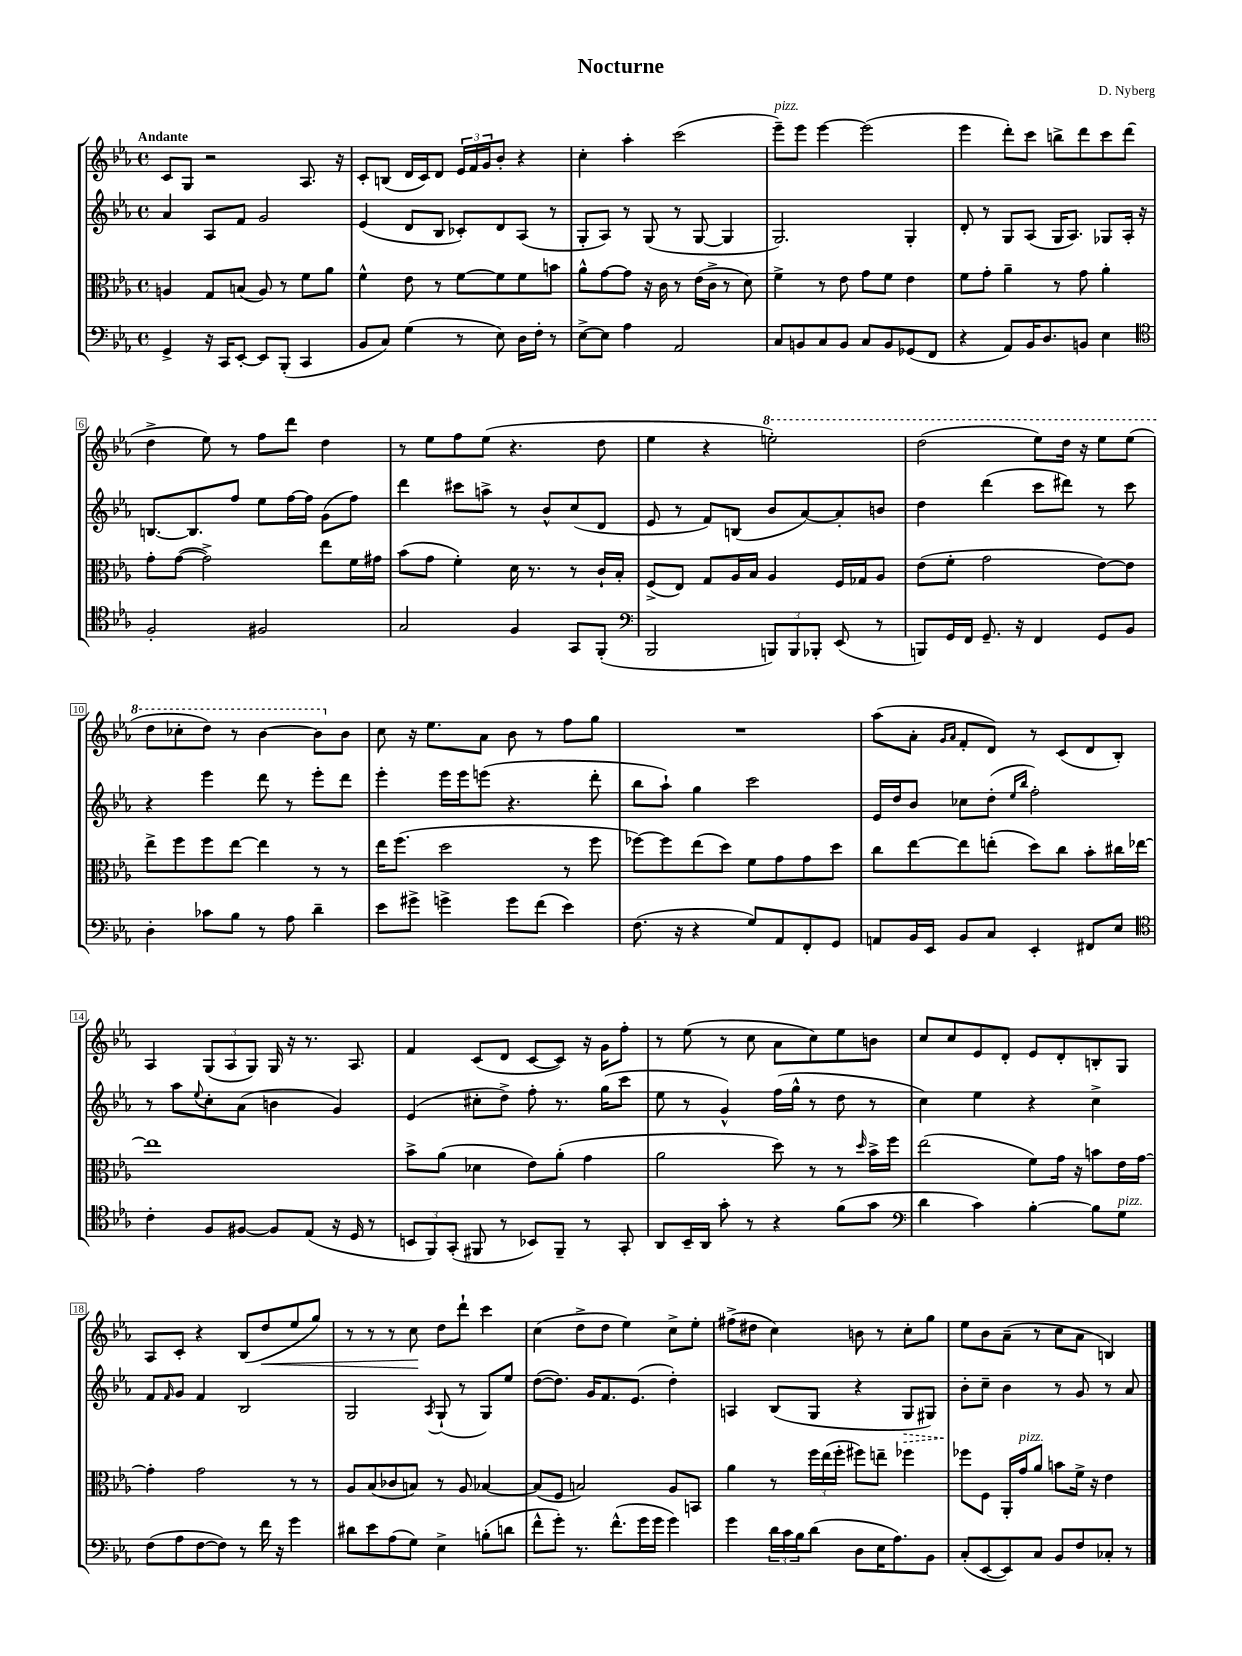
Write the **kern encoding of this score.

**kern	**kern	**kern	**dynam	**kern	**dynam
*part4	*part3	*part2	*part2	*part1	*part1
*staff4	*staff3	*staff2	*staff2	*staff1	*staff1
*clefF4	*clefC3	*clefG2	*	*clefG2	*
*k[b-e-a-]	*k[b-e-a-]	*k[b-e-a-]	*	*k[b-e-a-]	*
*M4/4	*M4/4	*M4/4	*	*M4/4	*
*met(c)	*met(c)	*met(c)	*	*met(c)	*
=1	=1	=1	=1	=1	=1
!	!	!	!	!LO:TX:a:B:t=Andante	!
4GG^/	4An/	4a-/	.	8c/L	.
.	.	.	.	8G/J	.
16r	8G/L	8A-/L	.	2r	.
16CC/KL	.	.	.	.	.
[8EE-'/J	(8Bn/J	8f/J	.	.	.
8EE-/L]	8A/)	2g/	.	.	.
(8BBB-'/J	8r	.	.	.	.
4CC/	8f\L	.	.	8.A-/	.
.	8a-\J	.	.	.	.
.	.	.	.	16r	.
=2	=2	=2	=2	=2	=2
8BB-/L	4f^^\	(4e-/	.	8c'/L	.
8C/J)	.	.	.	(8Bn/J	.
(4G\	8e-\	8d/L	.	16d/LL	.
.	.	.	.	16c/J)	.
.	8r	8B-/J	.	8d/J	.
8r	[8f\L	8c-X'/L)	.	24e-/LL	.
.	.	.	.	24f/	.
.	.	.	.	24g/J	.
8E-\)	8f\]	8d/	.	8b-'/J	.
16D\LL	8f\	(8A-/J	.	4r	.
16F'\JJ	.	.	.	.	.
8r	8bn\J	8r	.	.	.
=3	=3	=3	=3	=3	=3
[8E-^\L	8a-^^\L	8G'/L	.	4cc'\	.
8E-\J]	[8g\	8A-/J)	.	.	.
4A-\	8g\J]	8r	.	4aa-'\	.
.	16r	(8G/	.	.	.
.	16c\	.	.	.	.
2AA-/	8r	8r	.	(2ccc\	.
.	(16e-\LL	[8G/	.	.	.
.	16c^\JJ	.	.	.	.
.	8r	4G/]	.	.	.
.	8d\)	.	.	.	.
=4	=4	=4	=4	=4	=4
!	!	!	!	!LO:TX:a:i:t=pizz.	!
8C/L	4f^\	2.G/)	.	8eee-~\L)	.
8BBn/	.	.	.	8eee-\J	.
8C/	8r	.	.	[4eee-\	.
8BB/J	8e-\	.	.	.	.
8C/L	8g\L	.	.	(2eee-\]	.
8BB/	8f\J	.	.	.	.
(8GG-X/	4e-\	4G'/	.	.	.
8FF/J	.	.	.	.	.
=5	=5	=5	=5	=5	=5
4r	8f\L	8d'/	.	4eee-\	.
.	8g'\J	8r	.	.	.
8AA-/L)	4a-~\	8G/L	.	8ddd'\L)	.
16BB-/K	.	(8A-/J	.	8ccc\J	.
8.D/	.	.	.	.	.
.	8r	16G/KL	.	8bbn^\L	.
.	.	8.A-/J)	.	.	.
8BBn/J	8g\	.	.	8ddd\	.
4E-\	4a-'\	8G-X/L	.	8ccc\	.
.	.	16A-'/Jk	.	(8ddd\J	.
.	.	16r	.	.	.
!!LO:LB:g=z
=6	=6	=6	=6	=6	=6
*clefC4	*	*	*	*	*
2F'/	8g'\L	[8.Bn/L	.	4dd^\	.
.	([8g\J	.	.	.	.
.	.	8.B/]	.	.	.
.	2g^\])	.	.	8ee-\)	.
.	.	8ff/J	.	8r	.
2F#X/	.	8ee-\L	.	8ff\L	.
.	.	[16ff\L	.	8ddd\J	.
.	.	16ff\JJ]	.	.	.
.	8ee-\L	(8g\L	.	4dd\	.
.	16f\L	8ff\J)	.	.	.
.	16g#X\JJ	.	.	.	.
=7	=7	=7	=7	=7	=7
2G/	(8b-\L	4ddd\	.	8r	.
.	8g\J	.	.	8ee-\L	.
.	4f'\)	8ccc#X\L	.	8ff\	.
.	.	8aan^\J	.	(8ee-\J	.
4F/	16d\	8r	.	4.r	.
.	8.r	.	.	.	.
.	.	8b-^^/L	.	.	.
8GG/L	8r	(8cc/	.	.	.
(8FF'/J	16c`/LL	8d/J	.	8dd\	.
.	16B-'/JJ	.	.	.	.
=8	=8	=8	=8	=8	=8
*clefF4	*	*	*	*	*
2BBB-/	(8F^/L	8e-/	.	4ee-\	.
.	8E-/J)	8r	.	.	.
.	8G/L	8f/L)	.	4r	.
.	16A-/L	(8Bn/J	.	.	.
.	16B-/JJ	.	.	.	.
*	*	*	*	*8va	*
12BBBn/L)	4A-/	8b-/L	.	2eeen'\)	.
12BBB/	.	.	.	.	.
.	.	[8a-/)	.	.	.
12BBB-X'/J	.	.	.	.	.
(8EE-/	16F/LL	8a-'/]	.	.	.
.	16G-X/J	.	.	.	.
8r	8A-/J	8bn/J	.	.	.
=9	=9	=9	=9	=9	=9
8BBBn/L)	(8e-\L	4dd\	.	(2ddd\	.
16GG/L	8f'\J	.	.	.	.
16FF/JJ	.	.	.	.	.
8.GG~/	2g\	(4ddd\	.	.	.
16r	.	.	.	.	.
4FF/	.	8ccc\L	.	8eee-\L)	.
.	.	8ddd#X\J)	.	16ddd\Jk	.
.	.	.	.	16r	.
8GG/L	[8e-\L)	8r	.	8eee-\L	.
8BB-/J	8e-\J]	8ccc\	.	(8eee-\J	.
!!LO:LB:g=z
=10	=10	=10	=10	=10	=10
4D'\	8ee-^\L	4r	.	8ddd\L	.
.	8ff\	.	.	8ccc-X'\	.
8c-X\L	8ff\	4eee-\	.	8ddd\J)	.
8B-\J	[8ee-\J	.	.	8r	.
8r	4ee-\]	8ddd\	.	[4bb-\	.
8A-\	.	8r	.	.	.
4d~\	8r	8eee-'\L	.	8bb-\L]	.
*	*	*	*	*X8va	*
.	8r	8ddd\J	.	8b-\J	.
=11	=11	=11	=11	=11	=11
8e-\L	16ee-\KL	4eee-'\	.	8cc\	.
.	(8.ff\J	.	.	.	.
8g#X^\J	.	.	.	16r	.
.	.	.	.	8.ee-\L	.
4gn^\	2dd\	16eee-\LL	.	.	.
.	.	16eee-\J	.	.	.
.	.	(8eeen\J	.	8a-\J	.
8g\L	.	4.r	.	8b-\	.
(8f\J	.	.	.	8r	.
4e-\)	8r	.	.	8ff\L	.
.	8ff\	8ddd'\	.	8gg\J	.
=12	=12	=12	=12	=12	=12
(8.F\	[8ff-X\L)	8bb-\L	.	1r	.
.	8ff-\]	8aa-`\J)	.	.	.
16r	.	.	.	.	.
4r	(8ee-\	4gg\	.	.	.
.	8dd\J)	.	.	.	.
8G/L)	8f\L	2ccc\	.	.	.
8AA-/	8g\	.	.	.	.
8FF'/	8g\	.	.	.	.
8GG/J	8dd\J	.	.	.	.
=13	=13	=13	=13	=13	=13
8AAn/L	8cc\L	16e-/LL	.	(8aa-\L	.
.	.	16dd/J	.	.	.
16BB-/L	[8ee-\	8b-/J	.	8a-'\J	.
16EE-/JJ	.	.	.	.	.
.	.	.	.	16qqg/LL	.
.	.	.	.	16qqa-/JJ	.
8BB-/L	8ee-\]	8cc-X\L	.	8f'/L	.
8C/J	(8een'\J	(8dd'\J	.	8d/J)	.
.	.	16qqee-/LL	.	.	.
.	.	16qqbb-/JJ	.	.	.
4EE-'/	8dd\L)	2ff'\)	.	8r	.
.	8cc\J	.	.	(8c/L	.
8FF#X/L	8b-'\L	.	.	8d/	.
8E-/J	16cc#X\L	.	.	8B-'/J)	.
.	[16ee-X\JJ	.	.	.	.
!!LO:LB:g=z
=14	=14	=14	=14	=14	=14
*clefC4	*	*	*	*	*
4c'\	1ee-]	8r	.	4A-/	.
.	.	8aa-\L	.	.	.
.	.	8qqee-/	.	.	.
8F/L	.	8cc'\	.	(12G/L	.
.	.	.	.	12A-/	.
[8F#X/J	.	(8a-\J	.	.	.
.	.	.	.	12G/J)	.
8F#/L]	.	4bn\	.	16G/	.
.	.	.	.	16r	.
(8E-/J	.	.	.	8.r	.
16r	.	4g/)	.	.	.
16D/	.	.	.	8.A-/	.
8r	.	.	.	.	.
=15	=15	=15	=15	=15	=15
12BBn/L	8b-^\L	(4e-/	.	4f/	.
12FF/)	.	.	.	.	.
.	(8a-\J	.	.	.	.
(12GG'/J	.	.	.	.	.
8FF#X/	4d-X\	8cc#X'\L	.	(8c/L	.
8r	.	8dd^\J)	.	8d/J	.
8BB-X/L)	8e-\L)	8ff'\	.	[8c/L	.
8FF#~/J	(8a-'\J	8.r	.	8c/J])	.
8r	4g\	.	.	16r	.
.	.	(16gg\KL	.	16g\KL	.
8GG'/	.	8ccc\J	.	8ff'\J	.
=16	=16	=16	=16	=16	=16
8AA-/L	2a-\	8ee-\	.	8r	.
16BB-~/L	.	8r	.	(8ee-\	.
16AA-/JJ	.	.	.	.	.
8g'\	.	4g^^/)	.	8r	.
8r	.	.	.	8cc\	.
4r	8dd\)	(16ff\LL	.	8a-\L	.
.	.	16gg^^\JJ	.	.	.
.	8r	8r	.	8cc\)	.
(8f\L	8r	8dd\	.	8ee-\	.
.	16qqdd/	.	.	.	.
8g\J	16b-^\LL	8r	.	8bn\J	.
.	16ff\JJ	.	.	.	.
=17	=17	=17	=17	=17	=17
*clefF4	*	*	*	*	*
4d\	(2ee-\	4cc\)	.	8cc/L	.
.	.	.	.	8cc/	.
4c\)	.	4ee-\	.	8e-/	.
.	.	.	.	8d'/J	.
[4B-'\	8f\L)	4r	.	8e-/L	.
.	16g\Jk	.	.	8d'/	.
.	16r	.	.	.	.
8B-\L]	8bn\L	4cc^\	.	8Bn'/	.
!LO:TX:a:i:t=pizz.	!	!	!	!	!
8G\J	16e-\L	.	.	8G/J	.
.	[16g\JJ	.	.	.	.
!!LO:LB:g=z
=18	=18	=18	=18	=18	=18
(8F\L	4g'\]	8f/L	.	8A-/L	.
.	.	16qqf/	.	.	.
8A-\	.	8g/J	.	8c'/J	.
[8F\	2g\	4f/	.	4r	.
8F\J])	.	.	.	.	.
8r	.	2B-/	.	(8B-/L	.
!	!	!	!	!	!LO:HP:b
16f\	.	.	.	8dd/	<
16r	.	.	.	.	.
4g\	8r	.	.	8ee-/	.
.	8r	.	.	8gg/J)	.
=19	=19	=19	=19	=19	=19
8d#X\L	8A-/L	2G/	.	8r	.
8e-\	(8B-/	.	.	8r	.
(8A-\	8c-X/	.	.	8r	.
8G\J)	8Bn/J)	.	.	8cc\	.
.	.	8qA-/	.	.	.
4E-^\	8r	(8G`/	.	8dd\L	[
.	8A-/	8r	.	8ddd`\J	.
(8Bn'\L	[4B-X/	8G/L)	.	4ccc\	.
8dn\J	.	8ee-/J	.	.	.
=20	=20	=20	=20	=20	=20
8f^^\L	(8B-/L]	([8dd\L	.	(4cc\	.
8g'\J)	8F/J	8.dd\J])	.	.	.
8.r	2Bn/)	.	.	8dd^\L	.
.	.	16g/KL	.	.	.
.	.	8.f/	.	8dd\J	.
(8.f^^\L	.	.	.	.	.
.	.	.	.	4ee-\)	.
.	.	(8.e-/J	.	.	.
16g\L	.	.	.	.	.
16g\JJ	.	.	.	.	.
4g\)	8A-/L	4dd'\)	.	8cc^\L	.
.	8BBn/J	.	.	8ee-'\J	.
=21	=21	=21	=21	=21	=21
4g\	4a-\	4An/	.	(8ff#X^\L	.
.	.	.	.	8dd#X\J	.
24d\LL	8r	(8B-/L	.	4cc\)	.
24c\	.	.	.	.	.
24B-\J	.	.	.	.	.
(8d\J	24ff\LL	8G/J	.	.	.
.	(24ee-\	.	.	.	.
.	24ff'\JJ	.	.	.	.
8D\L	8ff#X\L)	4r	.	8bn\	.
16E-\K	8een~\J	.	.	8r	.
8.A-\)	.	.	.	.	.
!	!	!	!LO:HP:b	!	!
.	4ff-X\	8G/L	>	8cc'\L	.
8BB-\J	.	8G#X/J)	.	8gg\J	.
=22	=22	=22	=22	=22	=22
(8C'/L	8ff-X\L	8b-'\L	.	8ee-\L	.
[8EE-/	8F\J	8cc~\J	]	8b-\	.
8EE-/])	16AA-'/LL	4b-\	.	(8a-~\J	.
!	!LO:TX:a:i:t=pizz.	!	!	!	!
.	16g/J	.	.	.	.
8C/J	8a-/J	.	.	8r	.
8BB-/L	8bn\L	8r	.	8cc\L	.
8F/	16f^\Jk	8g/	.	8a-\J	.
.	16r	.	.	.	.
8C-X'/J	4e-\	8r	.	4Bn/)	.
8r	.	8a-/	.	.	.
==	==	==	==	==	==
*-	*-	*-	*-	*-	*-
